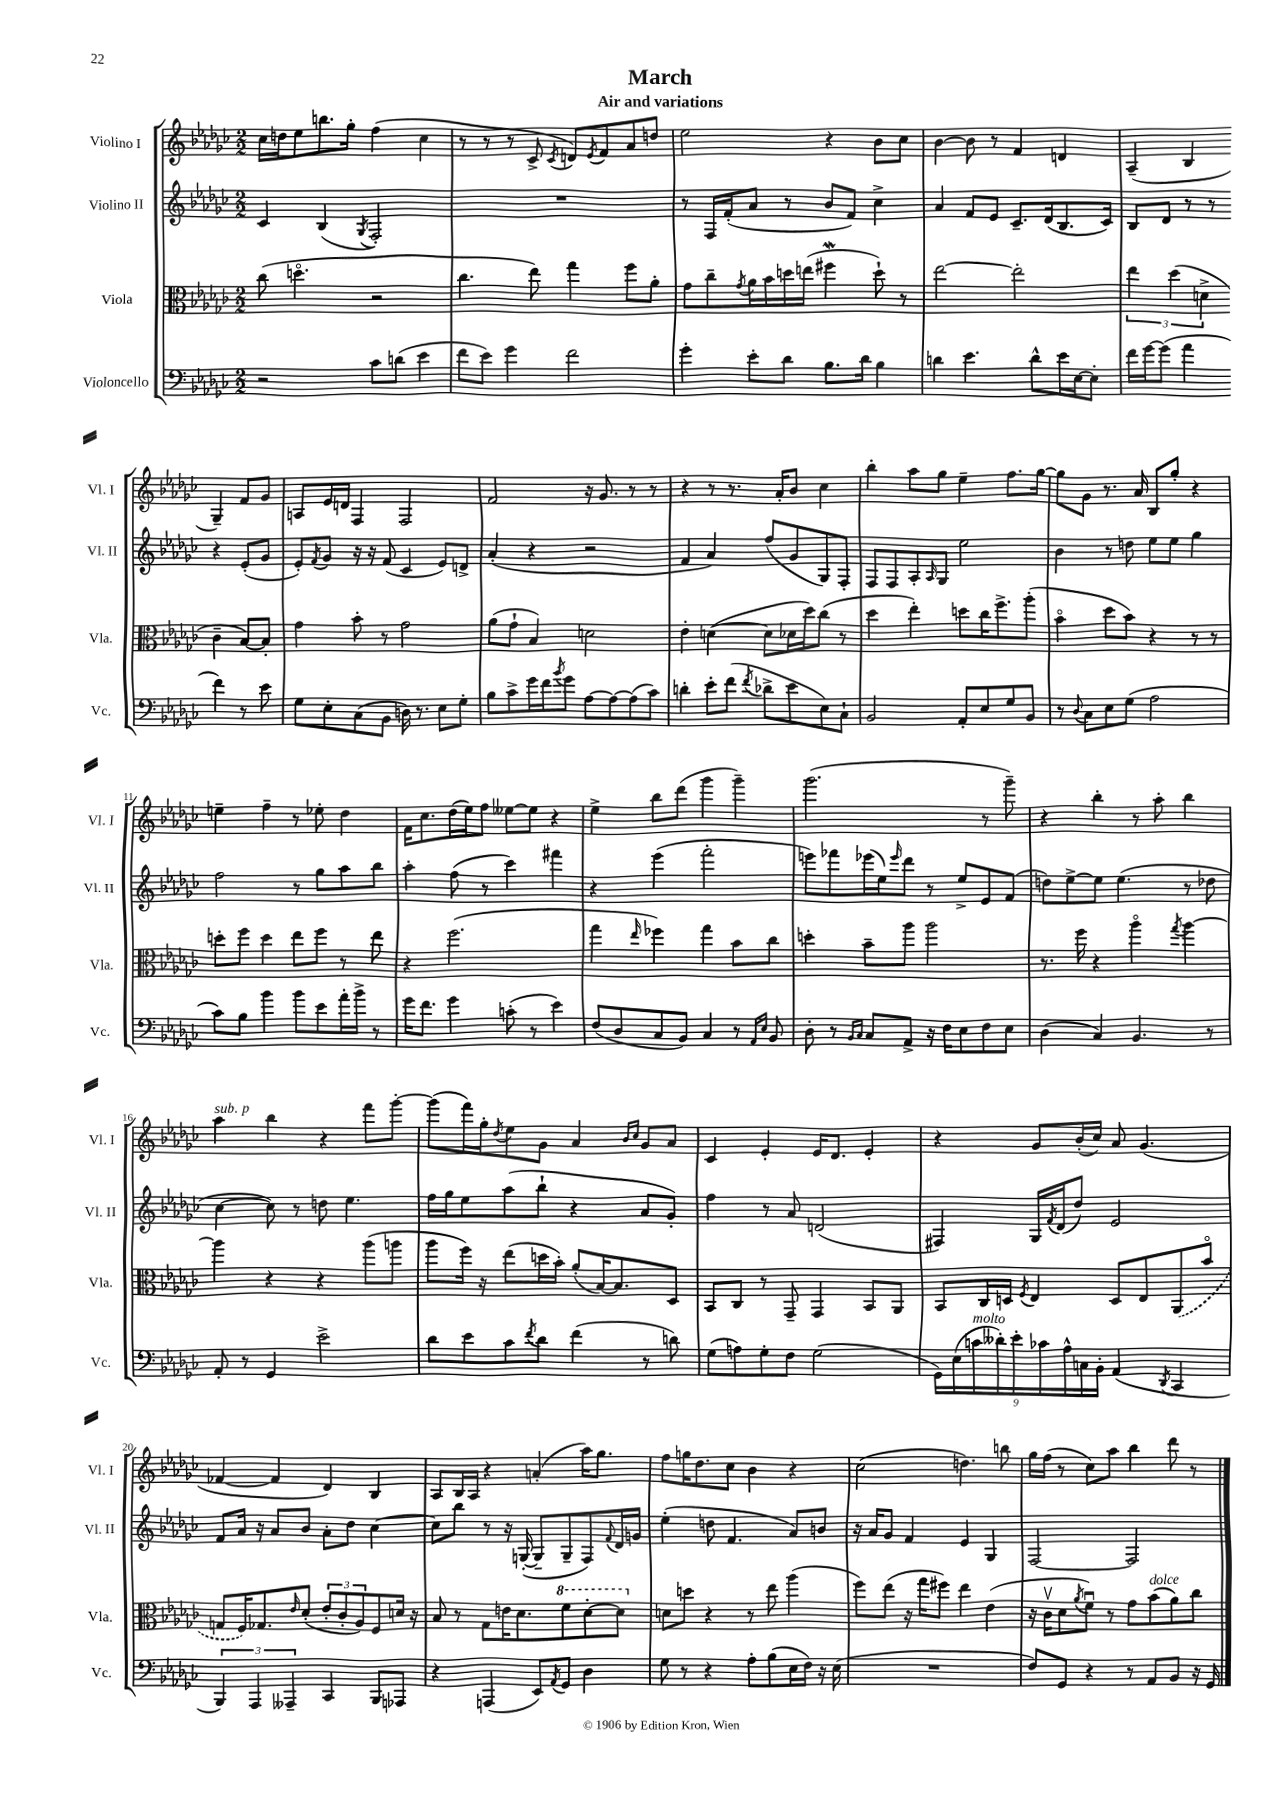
\header { title = "March" subtitle = "Air and variations" }
<<
\new StaffGroup <<
\new Staff = "s0" \with { instrumentName = "Violino I" shortInstrumentName = "Vl. I" } {
    \clef treble \key ges \major \numericTimeSignature \time 2/2
    ces''16 d''16 ees''8 b''8. ges''16-. f''4( ces''4 |
    r8 r8 r8 ces'8-> \acciaccatura { ces'8 } d'8) \acciaccatura { ees'8 } f'8 aes'8 d''8 |
    ees''2 r4 bes'8 ces''8 |
    bes'4~ bes'8 r8 f'4 d'4 |
    aes4--( bes4 ges4--) f'8 ges'8 |
    a8 ees'16 d'16 f4 f2 |
    f'2 r16 ges'8. r8 r8 |
    r4 r8 r8. aes'16-. bes'8 ces''4 |
    bes''4-. aes''8 ges''8 ees''4-- f''8. ges''16~ |
    ges''8 ges'8 r8. aes'16 bes8 ges''8-. r4 |
    e''4-- f''4-- r8 ees''8-. des''4 |
    f'16 ces''8. des''16( ees''16) f''8 eeses''8~ eeses''8 r4 |
    ees''4-> bes''8 des'''8( ges'''4 ges'''4--) |
    ges'''2.( r8 ges'''8--) |
    r4 bes''4-. r8 aes''8-. bes''4 |
    aes''4^\markup { \italic "sub. p" } bes''4 r4 f'''8 ges'''8~-. |
    ges'''8( f'''16) ges''16-. \acciaccatura { des''8 } ees''8 ges'8 aes'4 \grace { bes'16 ces''16 } ges'8 aes'8 |
    ces'4 ees'4-. ees'16 des'8. ees'4-. |
    r4 ges'8 bes'16-.( ces''16) aes'8 ges'4.( |
    fes'4~ fes'4 des'4) bes4 |
    aes8 bes16 aes16 r4 a'4-.( aes''16) ges''8. |
    f''8 g''16 des''8. ces''8 bes'4 r4 |
    ces''2( d''4.) b''8 |
    ges''16 f''16( r8 ces''8) aes''8 bes''4 des'''8 r8 \bar "|." |
}
\new Staff = "s1" \with { instrumentName = "Violino II" shortInstrumentName = "Vl. II" } {
    \clef treble \key ges \major \numericTimeSignature \time 2/2
    ces'4 bes4( \acciaccatura { ges8 } f2-.) |
    R1 |
    r8 f16 f'16-.( aes'8 r8 bes'8 f'8) ces''4-> |
    aes'4 f'8 ees'8 ces'8.-- des'16( bes8. ces'16) |
    bes8 des'8 r8 r8 r4 ees'8-.( ges'8 |
    ees'8-.) \acciaccatura { f'8 } ges'8 r16 r16 f'8( ces'4 ees'8) d'8-> |
    aes'4-.( r4 r2 |
    f'4 aes'4) f''8( ges'8 ges8) f8-. |
    f8 f8 aes8-. \grace { aes16 } ges8 ees''2 |
    bes'4 r8 d''8 ees''8 ees''8 ges''4 |
    f''2 r8 ges''8 aes''8 bes''8 |
    aes''4-. f''8( r8 ces'''4) fis'''4 |
    r4 ees'''4( f'''2-. |
    e'''8) fes'''8 ees'''16( ees''16) \grace { ees'''16 } des'''8 r8 ees''8-> ees'8 f'8( |
    d''8) ees''8~-> ees''8 ees''4.( r8 des''8 |
    ces''4~ ces''8) r8 d''8 ees''4. |
    f''16 ges''16 ees''8 aes''8( bes''8-! r4 aes'8 ges'8-.) |
    f''4 r8 aes'8 d'2( |
    fis4) ges16 \acciaccatura { f'8 } des'16( des''8) ees'2 |
    f'8 aes'16 r16 aes'8 bes'8 aes'8-. des''8 ces''4~ |
    ces''8 bes''8 r8 r16 g16~-.( g8-- g8-- f8) \appoggiatura { f'8 } des'16 g'16 |
    ees''4-.( d''8 f'4. aes'8) b'8 |
    r16 aes'16 ges'8 f'4 ees'4 ges4 |
    f2~ f2 \bar "|." |
}
\new Staff = "s2" \with { instrumentName = "Viola" shortInstrumentName = "Vla." } {
    \clef alto \key ges \major \numericTimeSignature \time 2/2
    ces''8( d''4.\flageolet r2 |
    ces''4. ees''8) ges''4 f''8 aes'8-. |
    ges'8 ces''8-- \acciaccatura { ges'8 } aes'16 bes'16 d''16 e''16( fis''4\mordent d''8-!) r8 |
    ees''2~ ees''2-. |
    \tuplet 3/2 { ees''4 des''4( d'4-> } ces'4-- bes8~) bes8-. |
    ges'4 bes'8-. r8 ges'2 |
    aes'8( ges'8-! bes4) d'2 |
    ees'4-. d'4~( d'8 des'16 des''16) ces''8( r8 |
    des''4 ees''4-.) d''8 ces''16 f''8.-> aes''8-.( |
    bes'4\flageolet des''8 bes'8) r4 r8 r8 |
    d''8-. f''8 d''4 ees''8 f''8 r8 ees''8 |
    r4 f''2.( |
    ges''4 \grace { ees''16 } fes''4) ges''4 bes'8 ces''8 |
    d''4-. bes'8-- aes''8 aes''2 |
    r8. f''16 r4 aes''4\flageolet \acciaccatura { ges''8 } aes''4~ |
    aes''4 r4 r4 aes''8( a''8 |
    aes''8 f''16) r16 ees''8( d''16 bes'16-.) aes'8-.( bes16~) bes8. des8 |
    bes,8 ces8 r8 ges,8-- ges,4 bes,8 aes,8 |
    bes,8 ces16 d16 \acciaccatura { f8 } ees4 d8 ees8 \once \slurDashed aes,8( bes'8\flageolet |
    g8 f16) ges8. \grace { ees'16 } des'8-.( \tuplet 3/2 { ees'8-. ces'8-. aes8) } f8 d'16 r16 |
    bes8 r8 ges8 e'16 des'8. \ottava #1 f''8 des''8~-. des''8 \ottava #0 |
    d'8 d''8 r4 r8 ees''8 aes''4( |
    f''8) ees''8( r16 ges''16 fis''8) ees''4 ees'4( |
    r16 ces'16\upbow des'8 \acciaccatura { aes'8 } f'8\downbow) r8 ges'8 bes'8^\markup { \italic "dolce" }( aes'8) ces''8 \bar "|." |
}
\new Staff = "s3" \with { instrumentName = "Violoncello" shortInstrumentName = "Vc." } {
    \clef bass \key ges \major \numericTimeSignature \time 2/2
    r2 ces'8 d'8( ees'4 |
    f'8 ees'8) ges'4 f'2 |
    ges'4-. ees'8-. des'8 bes8. des'16 bes4 |
    d'4 ees'4. d'8-^ ees'16 ees16~ ees8-. |
    f'16 ges'16~ ges'8( aes'4 f'4) r8 ees'8 |
    ges8 ees8-. ces8( bes,8 d16) r8. ees8 ges8-. |
    bes8 ces'8-> ges'16 f'16 \acciaccatura { bes'8 } ges'8 aes8~ aes8~ aes8( ces'8) |
    d'4-. ees'8-. f'8( \acciaccatura { f'8 } des'8-> ees'8 ees8) ces8-! |
    bes,2 aes,8-. ees8 ges8 bes,8 |
    r8 \appoggiatura { des8 } ces8 ees8 ges8( aes2 |
    ces'8) bes8 bes'4 bes'8 ees'8 aes'16-. bes'16-> r8 |
    ges'16 f'8. ges'4 c'8-.( r8 ees'4) |
    f8( des8 ces8 bes,8) ces4 r8 \grace { aes,16 ees16 } bes,8 |
    des8-. r8 \grace { bes,16 ces16 } ces8 aes,8-> r16 f16 ees8 f8 ees8 |
    des4( ces4) bes,4. r8 |
    aes,8-. r8 ges,4 ees'2-> |
    des'8 ees'8 ces'8 \acciaccatura { f'8 } des'8 f'4( r8 d'8) |
    ges8( a8) ges8-. f8 ges2( |
    \tuplet 9/8 { ges,16) ees16( c'16^\markup { \italic "molto" } deses'16-.) ees'16-. ces'16 aes16-^ c16 bes,16-. } aes,4( \acciaccatura { des,8 } ces,4 |
    \tuplet 3/2 { bes,,4) aes,,4 aeses,,4-- } ces,4 bes,,8 aes,,8 |
    r4 a,,4( ees,8) \acciaccatura { aes,8 } ges,8 des4 |
    ges8 r8 r4 aes8-. bes8( ees16 f16) r16 ees16( |
    R1 |
    f8) ges,8 r4 r8 aes,8 bes,8 r16 ges,16 \bar "|." |
}
>>
>>
